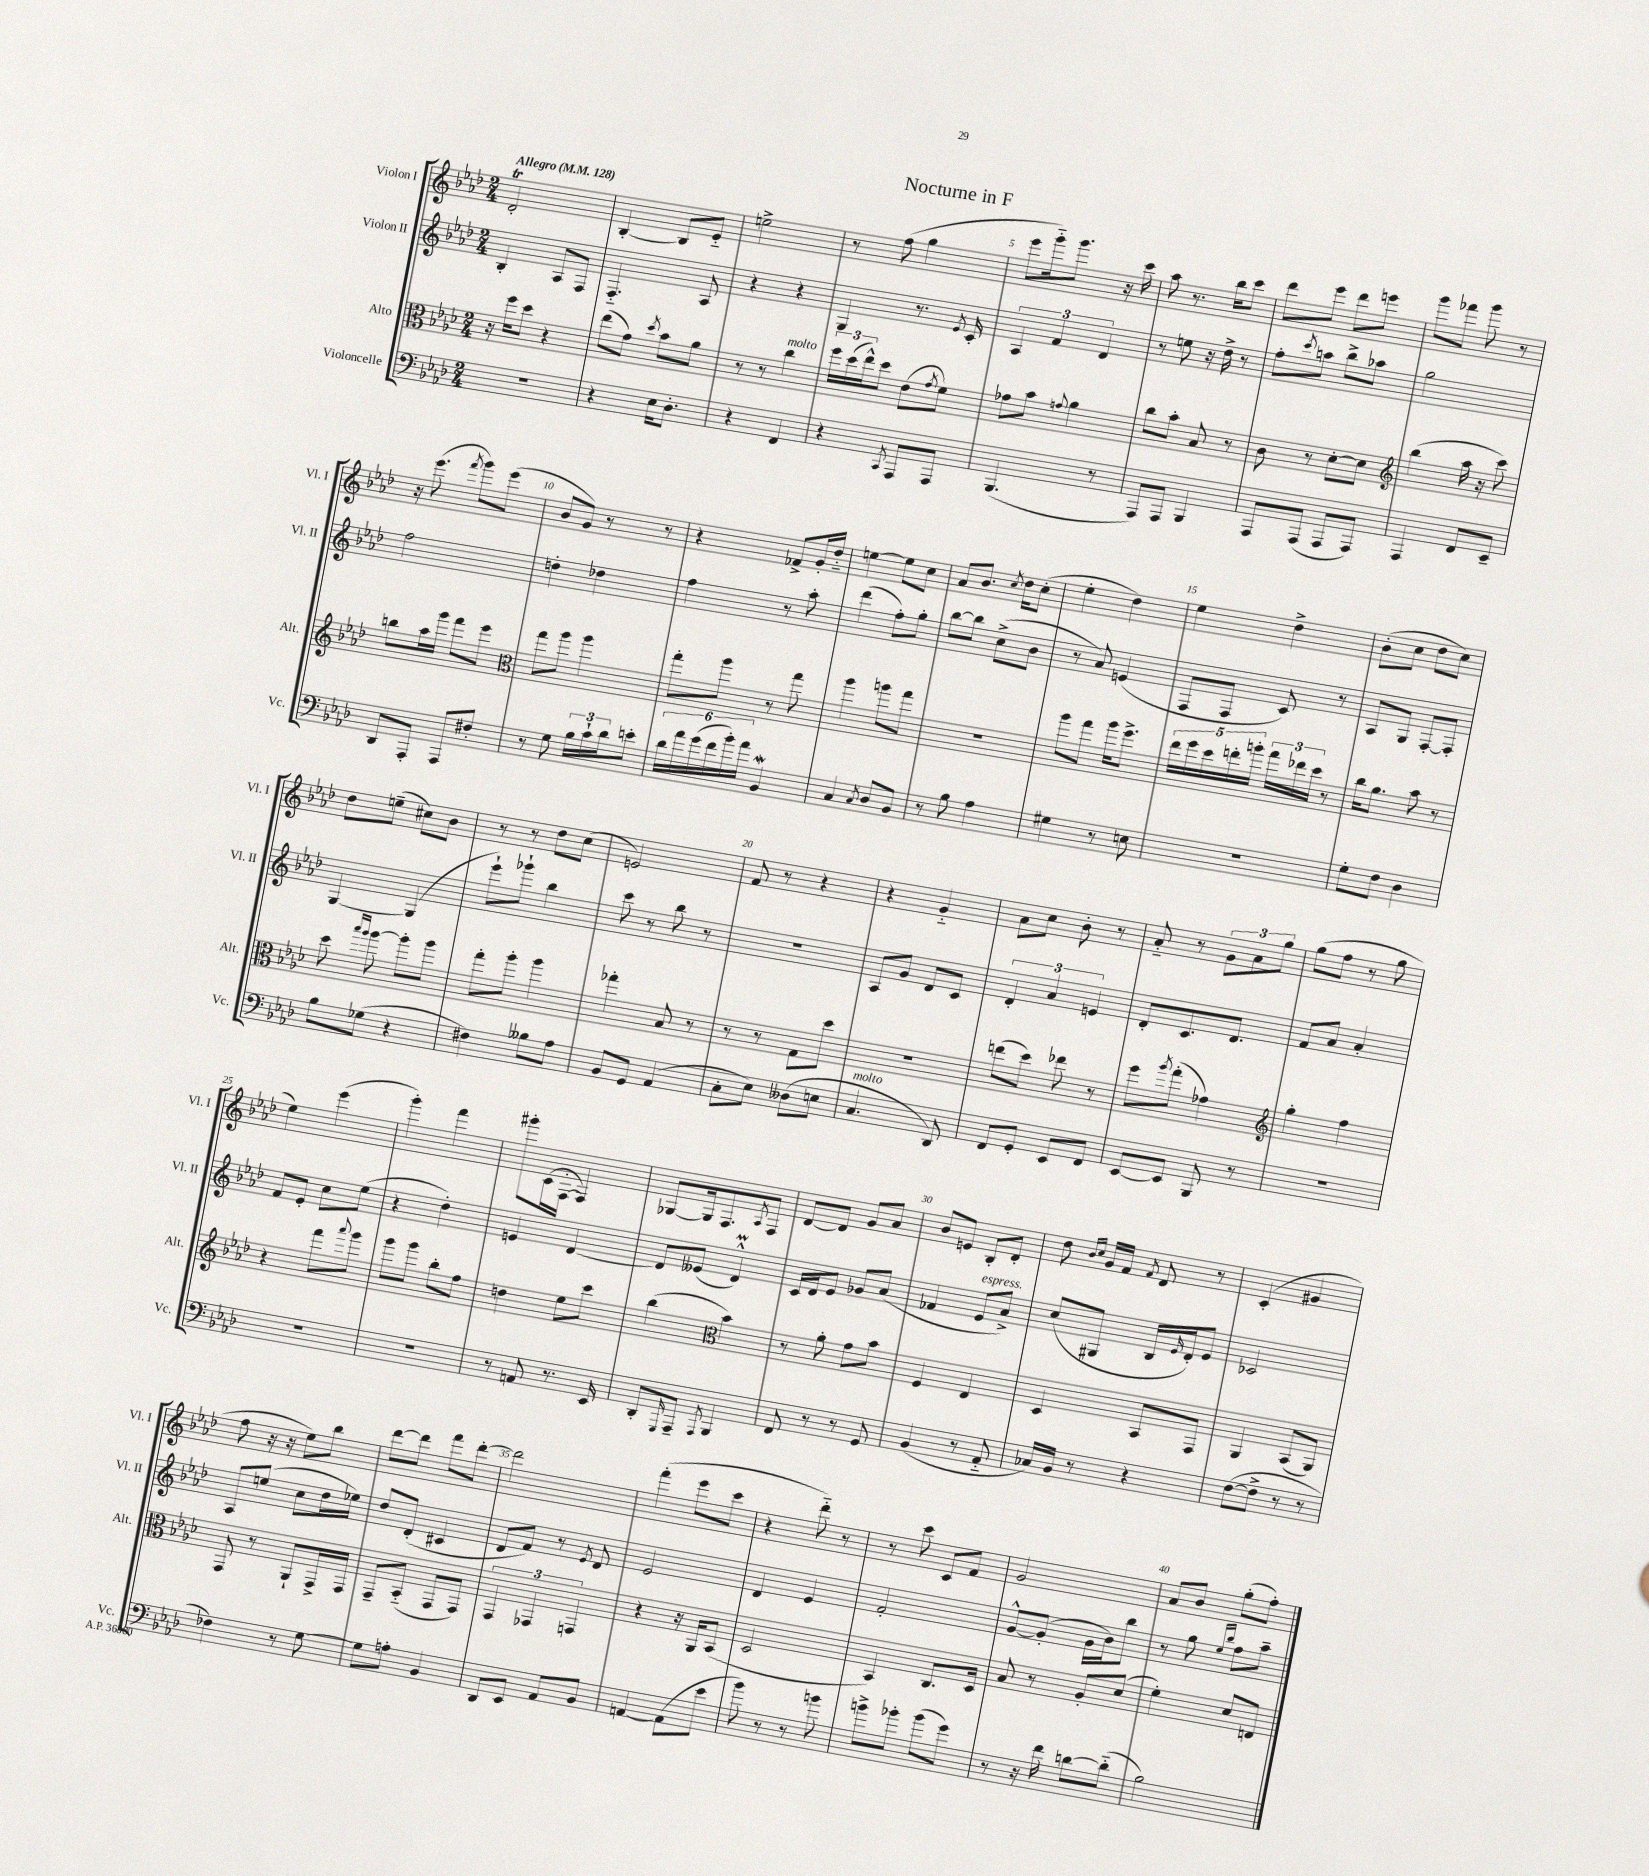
\header { title = "Nocturne in F" }
<<
\new StaffGroup <<
\new Staff = "s0" \with { instrumentName = "Violon I" shortInstrumentName = "Vl. I" } {
    \clef treble \key aes \major \numericTimeSignature \time 2/4 \tempo "Allegro" 4 = 128
    des'2-.\trill |
    bes4~-. bes8 ees'8-_ |
    e''2-> |
    r8 f''8( g''4 |
    ees'''8 g'''16-_) g'''8. r16 c'''16 |
    aes''8 r8. bes''16 c'''8 |
    des'''8 ees'''8 des'''8 e'''8 |
    g'''8 fes'''8 g'''8 r8 |
    r16 ees'''8.( \acciaccatura { f'''8 } g'''8) ees'''8( |
    bes'8 g'8) r8 r8 |
    r4 fes'8-> g'16-. des''16-_ |
    e''4~ e''8 c''8 |
    aes'8 bes'8. \acciaccatura { c''8 } des''16 c''8-.( |
    ees''4-. des''4) |
    ees''4 des''4-> |
    bes'8-.( c''8 des''8 c''8) |
    des''8 e''8--( cis''8) bes'8 |
    r8 r8 des''8 c''8( |
    e'2) |
    f'8 r8 r4 |
    r4 g'4-_ |
    aes'8 c''8 bes'8-. r8 |
    aes'8-_ r8 \tuplet 3/2 { g'8 aes'8 g''8 } |
    g''8( f''8 r8 g''8 |
    ees''4) ees'''4( |
    g'''4-.) f'''4 |
    gis'''8-. c'16( f16~-. f4) |
    ges8~ ges16 f8. \acciaccatura { aes8 } f8 |
    des'8~ des'8 g'8 aes'8 |
    bes'8 e'8 bes8-. des'8-. |
    des''8 \grace { bes'16 c''16 } g'16 f'16 \acciaccatura { f'8 } des'8 r8 |
    c'4-.( gis'4 |
    f''8 r16 r16 ees''8) bes''8 |
    des'''8~ des'''8 f'''8 des'''8~-. |
    des'''2 |
    f'''4-.( ees'''8 c'''8 |
    r4 des'''8-_) r8 |
    r8 c'''8 c'8 f'8 |
    g'2 |
    aes'8 bes'8 g''8-.( f''8-.) \bar "|." |
}
\new Staff = "s1" \with { instrumentName = "Violon II" shortInstrumentName = "Vl. II" } {
    \clef treble \key aes \major \numericTimeSignature \time 2/4
    bes4-. aes8 f8 |
    f4.-_ aes8 |
    r4 r4 |
    g4 r8. \acciaccatura { ees'8 } c'16-. |
    \tuplet 3/2 { aes4 f'4 des'4 } |
    r8 e''8 r16 des''16-> r8 |
    f''8-. \acciaccatura { c'''8 } a''8 bes''8-> aes''8 |
    g''2 |
    f''2 |
    d''4-. des''4 |
    f''4 r8 aes''8-. |
    des'''4( f''8-.) g''8-. |
    bes''8~ bes''8 c''8->( bes'8 |
    r8 aes'8) e'4( |
    f8 f8 c'8) r8 |
    aes8 g8 f8~-. f8-. |
    g4~ g4( |
    ees'''8-!) ges'''8-! bes''4 |
    c'''8 r8 bes''8 r8 |
    r2 |
    aes8 g'8 des'8 c'8 |
    \tuplet 3/2 { des'4-. aes'4 e'4 } |
    des'8-. c'8. des'8. |
    f'8 aes'8 aes'4-. |
    f'8 ees'8-. c''8 ees''8( |
    r4 des''4-.) |
    e'4 des'4~ |
    des'8 eeses'8( des'4-^\prall) |
    c'16 des'16 ees'8 ges'8 aes'8( |
    fes'4 ees'8^\markup { \italic "espress." } aes'8->) |
    c''8( gis8 bes16 \grace { ees'16 } des'16-.) ees'8 |
    ces'2 |
    aes8 e''8( c''8 des''16 ees''16) |
    des''8 des'8-.( cis'4 |
    des'8 f'8) r8 \acciaccatura { ees'8 } des'8 |
    ees'2 |
    des'4 ees'4 |
    f'2-. |
    g'8~-^ g'8-.( g'16 bes'16) bes''8 |
    r8 g''8 \grace { ees''16 bes''16 } f''8 aes''8-- \bar "|." |
}
\new Staff = "s2" \with { instrumentName = "Alto" shortInstrumentName = "Alt." } {
    \clef alto \key aes \major \numericTimeSignature \time 2/4
    r16 f''16 des''8 r4 |
    ees''8( g'8) \acciaccatura { des''8 } bes'8 aes'8 |
    r8 r8 c''4^\markup { \italic "molto" } |
    \tuplet 3/2 { f''16 des''16( ees''16-^) } des''8 ees'8( \acciaccatura { g'8 } f'8) |
    ges'8 bes'8 \appoggiatura { g'8 } aes'4 |
    c''8 bes'8-. bes8 r8 |
    c'8 r8 des'8~-. des'8 |
    \clef treble bes''4( aes''16 r16 c'''8) |
    b''8 aes''16 g'''16 f'''8 ees'''8 |
    \clef alto g''8 aes''8 aes''4 |
    g''8-. aes''8 r8 g''8 |
    aes''4 a''8 g''8 |
    R2 |
    aes''8 g''8 aes''16 f''8.-> |
    \tuplet 5/4 { ees''16 f''16 des''16 e''16-. a''16-. } \tuplet 3/2 { g''16 ees''16 des''16 } r8 |
    c''16 aes'8. bes'8 r8 |
    des''8 \grace { bes''16 aes''16 } aes''8~ aes''8-. aes''8 |
    g''8-. aes''8-. aes''4 |
    ges''4-. bes8 r8 |
    r8 r8 g8 des''8 |
    R2 |
    e''8( des''8) ees''8 r8 |
    f''8 \acciaccatura { aes''8 } g''8-.( ges'4) |
    \clef treble g''4-. f''4 |
    r4 f'''8 \appoggiatura { aes'''8 } g'''8 |
    g'''8 g'''8 bes''8-. f''8 |
    d''4 ees''8 c'''8 |
    bes''4( \clef alto bes'4) |
    r8 aes'8-. g'8 bes'8 |
    f4 ees4 |
    des4 bes,8 g,8 |
    aes,4 bes,8( aes,8) |
    g,8 r8 aes,8-! g,16-> g,16 |
    g,8-- bes,8-_( g,8 g,8) |
    \tuplet 3/2 { g,4 ges,4 g,4 } |
    r4 r16 aes,16 bes,8( |
    des2 |
    bes,4) c8. des16 |
    bes8 r8 aes8-. des'8( |
    f'4-.) des'8 e8 \bar "|." |
}
\new Staff = "s3" \with { instrumentName = "Violoncelle" shortInstrumentName = "Vc." } {
    \clef bass \key aes \major \numericTimeSignature \time 2/4
    R2 |
    r4 ees16 des8.-. |
    r4 f,4 |
    r4 \acciaccatura { c,8 } aes,,8 aes,,8 |
    bes,,4.( r8 |
    aes,,8) aes,,8 bes,,4 |
    aes,,8 aes,,8( aes,,8 aes,,8) |
    aes,,4 f,8 ees,8-- |
    des,8 aes,,8-. aes,,8 fis8-. |
    r8 g8 \tuplet 3/2 { bes16 c'16-! des'16 } e'8-. |
    \tuplet 6/4 { des'16 aes'16 g'16( f'16 bes'16-.) aes'16 } bes,4\mordent |
    c4 \acciaccatura { c8 } des8 bes,8 |
    r8 bes8 aes4 |
    gis4 r8 e8 |
    r2 |
    g8-. f8 des4 |
    bes8 ges8( r4 |
    fis4) beses8 aes8 |
    bes,8 g,8 aes,4( |
    c8-. ees8) deses8( e8 |
    c4.^\markup { \italic "molto" } des,8) |
    f,8 g,8-. ees,8 f,8 |
    ees,8~ ees,8 bes,,8 r8 |
    R2 |
    R2 |
    R2 |
    r8 a,8 r8. ees,16 |
    des,8-. \grace { g,,16 } aes,,8-- \acciaccatura { aes,,8 } bes,,4 |
    f,8 r8 r8 g,8 |
    bes,4( r8 aes,8-_ |
    ces16) bes,16 r8 r4 |
    f8~( f8-> r8 r8 |
    fes4) r8 g8~ |
    g8 a8-. bes,4 |
    des,8 ees,8 aes,8 bes,8 |
    a,4~ a,8( ees'8 |
    bes'8) r8 r8 b'8 |
    b'8-> bes'8-. bes'8( g'8) |
    r8 r16 f'16 d'8~ d'8-_( |
    bes2) \bar "|." |
}
>>
>>
\layout { \context { \Score \override BarNumber.break-visibility = ##(#f #t #t) barNumberVisibility = #(every-nth-bar-number-visible 5) } }
